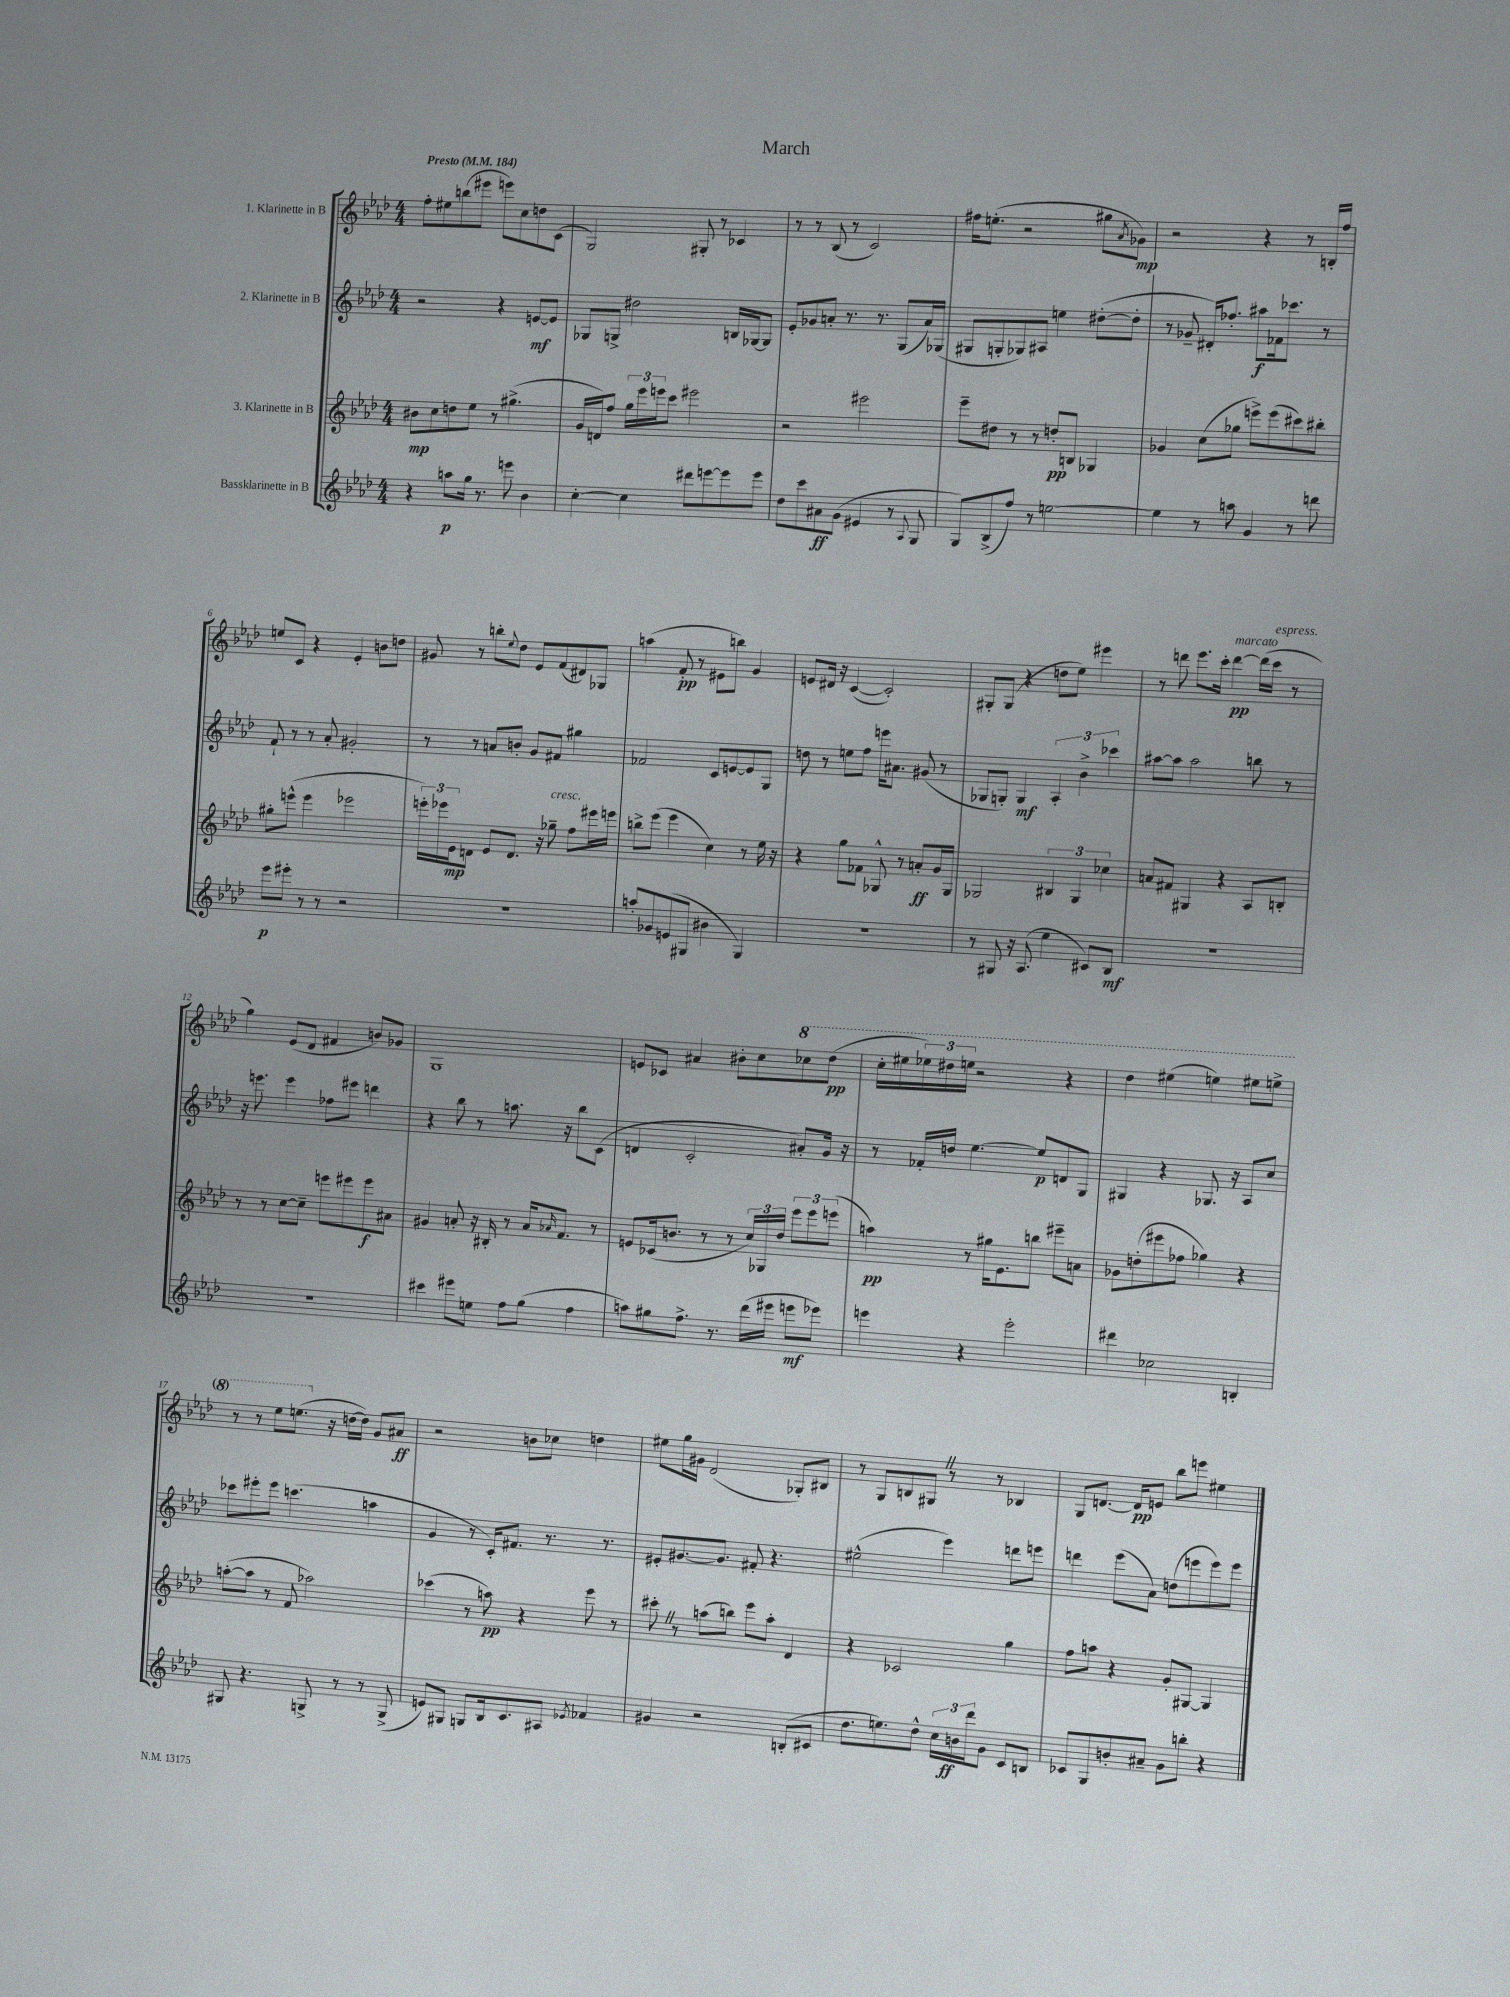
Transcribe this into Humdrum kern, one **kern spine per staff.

**kern	**kern	**kern	**kern
*staff4	*staff3	*staff2	*staff1
*clefG2	*clefG2	*clefG2	*clefG2
*k[b-e-a-d-]	*k[b-e-a-d-]	*k[b-e-a-d-]	*k[b-e-a-d-]
*M4/4	*M4/4	*M4/4	*M4/4
*MM184	*MM184	*MM184	*MM184
4r	8b#	2r	8ff'
.	8cc	.	8ee#
8aa	8dd	.	(8bb
16gg	8ee-	.	8eee#
8.r	.	.	.
.	8r	4r	8eee)
8eee	(4.gg#^	.	8cc
4b-	.	[8e	8dd
.	.	8e]	(8c
=	=	=	=
[4cc'	16g	8G-	2G)
.	16d)	.	.
.	8ff	8G^	.
4cc]	24gg	2dd#	.
.	24eee-	.	.
.	24eee	.	.
.	8ccc	.	.
8ddd#	2eee#	.	8G#'
[8eee	.	.	8r
8eee]	.	16B	4c-
.	.	[16G-	.
8eee	.	8G-]	.
=	=	=	=
8dd-	2r	8e-'	8r
8ccc	.	8g-	8r
8a#	.	8a'	(8B-
(8g	.	8.r	8r
4e#	2eee#	.	2c)
.	.	8.r	.
8r	.	(8G	.
8qqA-	.	.	.
8G	.	16a)	.
.	.	(16G-	.
=	=	=	=
8G)	8eee-~	8G#	16ff#
.	.	.	(8.ee'
(8B-^	8dd#	8G'	.
8ff)	8r	8G-)	2r
8r	8r	8A#	.
[2ee	8dd'	4ee	.
.	8B	.	.
.	4G-	([8dd#'	8gg#
.	.	.	8qa-
.	.	8dd#']	8g-)
=	=	=	=
4ee]	4g-	8r	2r
.	.	8g-~	.
8r	(8cc	16d#')	.
.	.	8.ff-'	.
8aa	8gg-	.	.
4g	8eee^)	8aa#	4r
.	(8eee	16f-	.
.	.	8.ccc-	.
8r	8ccc#)	.	8r
8ddd	8bb#'	8r	16B'
.	.	.	16ff
=	=	=	=
8eee-	8gg#'	8f`	8ee
8eee#'	(8eee^^	8r	8c
8r	4eee	8r	4r
8r	.	8a-'	.
2r	2eee-	2g#'	4e-'
.	.	.	8b
.	.	.	8dd
=	=	=	=
1r	24eee')	8r	8g#
.	24eee-	.	.
.	24e-	.	.
.	8d	8r	8r
.	8e-	8a	8bb'
.	.	.	8qqee-
.	8.d	8b'	8dd-
.	.	8g	8e-
.	16r	.	.
.	8gg-~	8f#	(8f
.	8ff	4gg#	8d#)
.	16eee#	.	8G-
.	16eee	.	.
=	=	=	=
8aa'	8bb^	2f-	(4aa
8g-	(8eee-	.	.
(8e	4eee-	.	8f'
8G#	.	.	8r
4b#	4cc)	8c	8e#
.	.	[8e	8bb)
4G#)	8r	8e]	4g
.	16ee-	8G	.
.	16r	.	.
=	=	=	=
1r	4r	8dd	8e
.	.	8r	16d#
.	.	.	16r
.	8gg	8ee	([4c
.	8f-	8ff	.
.	8G-^^	16eee	2c'])
.	.	8.a#	.
.	8r	.	.
.	8a'	(8g#	.
.	16g	8r	.
.	16G-	.	.
=	=	=	=
8r	2G-	8G-	8G#'
8G#	.	8G')	(8G#
16r	.	4G	4r
(8.A-	.	.	.
4ee-	6B#	6A-'	8dd
.	.	.	8ee-)
.	6G-	6b-^	.
8c#)	.	.	4eee#
.	6cc-	6ccc-	.
8B-	.	.	.
=	=	=	=
1r	8a	[8aa#	8r
.	8f#	8aa#]	8ddd
.	4G#	2aa#	8.eee-
.	.	.	16ccc'
.	4r	.	[4ddd
.	8A-	8bb	(16ddd]
.	.	.	16ccc
.	8B'	8r	8r
=	=	=	=
1r	8r	16r	4gg)
.	.	8.eee	.
.	8r	.	.
.	[8cc	4eee	(8e-
.	8cc~]	.	8d-
.	8eee	8ff-	4f#
.	8eee#	8eee#	.
.	8eee#	4ddd	8b)
.	8a#	.	8g-
=	=	=	=
4ccc#	4g#	4r	1G
8eee#	8a'	8bb-	.
8ee	16r	8r	.
.	16B#'	.	.
8ff	8r	8.aa	.
(8gg	16a	.	.
.	16qqa-	.	.
.	8.f	16r	.
4ff	.	8bb-	.
.	8r	(8c	.
=	=	=	=
8aa)	8e	4d	8e
8gg#	(16c-	.	8c-
.	8.b	.	.
8.ff^	.	2c'	4a#
.	8r	.	.
8.r	.	.	.
.	8r	.	8b#'
(16ddd-	24cc)	.	8cc
.	24G-	.	.
16eee#	.	.	.
.	24dd-	.	.
8eee	12eee-	8a#')	8ccc-
.	12eee-	.	.
8eee-)	.	16g	(8ddd-
.	(12eee	.	.
.	.	16r	.
=	=	=	=
4eee	4aa)	8r	16ccc'
.	.	.	16eee#
.	.	16f-'	24eee-)
.	.	.	24ddd#
.	.	16dd	.
.	.	.	24eee
4r	8r	[4.ee-	2r
.	16gg#	.	.
.	8.e-	.	.
2eee'	.	.	.
.	8bb	8ee-]	.
.	8eee#~	8d	4r
.	8a	8G	.
=	=	=	=
4ddd#	8g-	4G#	4ddd-
.	(8dd'	.	.
2cc-	8eee#	4r	(4eee#
.	8ff-	.	.
.	4gg-)	8.G-	4eee)
.	.	16r	.
4B'	4r	8A-	8eee#
.	.	8cc	8eee^
=	=	=	=
8G#	([8aa'	8ccc-	8r
4.r	8aa]	8eee#'	8r
.	8r	8eee#	8eee-
.	8f	(4.ccc	(8.eee
8G^	2aa-)	.	.
.	.	.	16r
8r	.	.	[16dd
.	.	.	16dd])
8r	.	4aa	8g
(8G^	.	.	8a#
=	=	=	=
8e)	(4ccc-	4g	2r
8G#	.	.	.
8G	8r	8r	.
16B-	8aa)	16c')	.
8.c	.	8.f#	.
.	4r	.	8b
8A#	.	8.r	8cc-
8qe-	.	.	.
4f-	8eee-	.	4dd
.	.	8.r	.
.	8r	.	.
=	=	=	=
4g#	8ccc#'	8e#'	8ee#
.	8r	[8.g#	16gg
.	.	.	16g#
2r	(8aa	.	(2d-
.	.	8.g#]	.
.	8bb)	.	.
.	8eee-	8f#'	.
.	8aa'	4.r	.
(8B'	4d-	.	8G-')
8c#	.	.	8B#
=	=	=	=
8.dd-	4r	(2ee#^^	8r
.	.	.	8G
8.ee)	.	.	.
.	2c-	.	8B
8dd-^^	.	.	8G#
24cc	.	4eee-)	8r
24b	.	.	.
24ddd-	.	.	.
8g	.	.	8r
8c	4gg	8ddd	4B-
8B	.	8eee	.
=	=	=	=
8c-	8ff	4ddd	8G
8G	8aa	.	[8.d
8b'	4r	(8eee-	.
.	.	.	16d]
8a#~	.	8a-)	8e
8g	8g'	(8dd	8bb-
8bb'	[8G#	8eee	8eee
4r	4G#]	8eee)	4ee#
.	.	8eee	.
==	==	==	==
*-	*-	*-	*-
